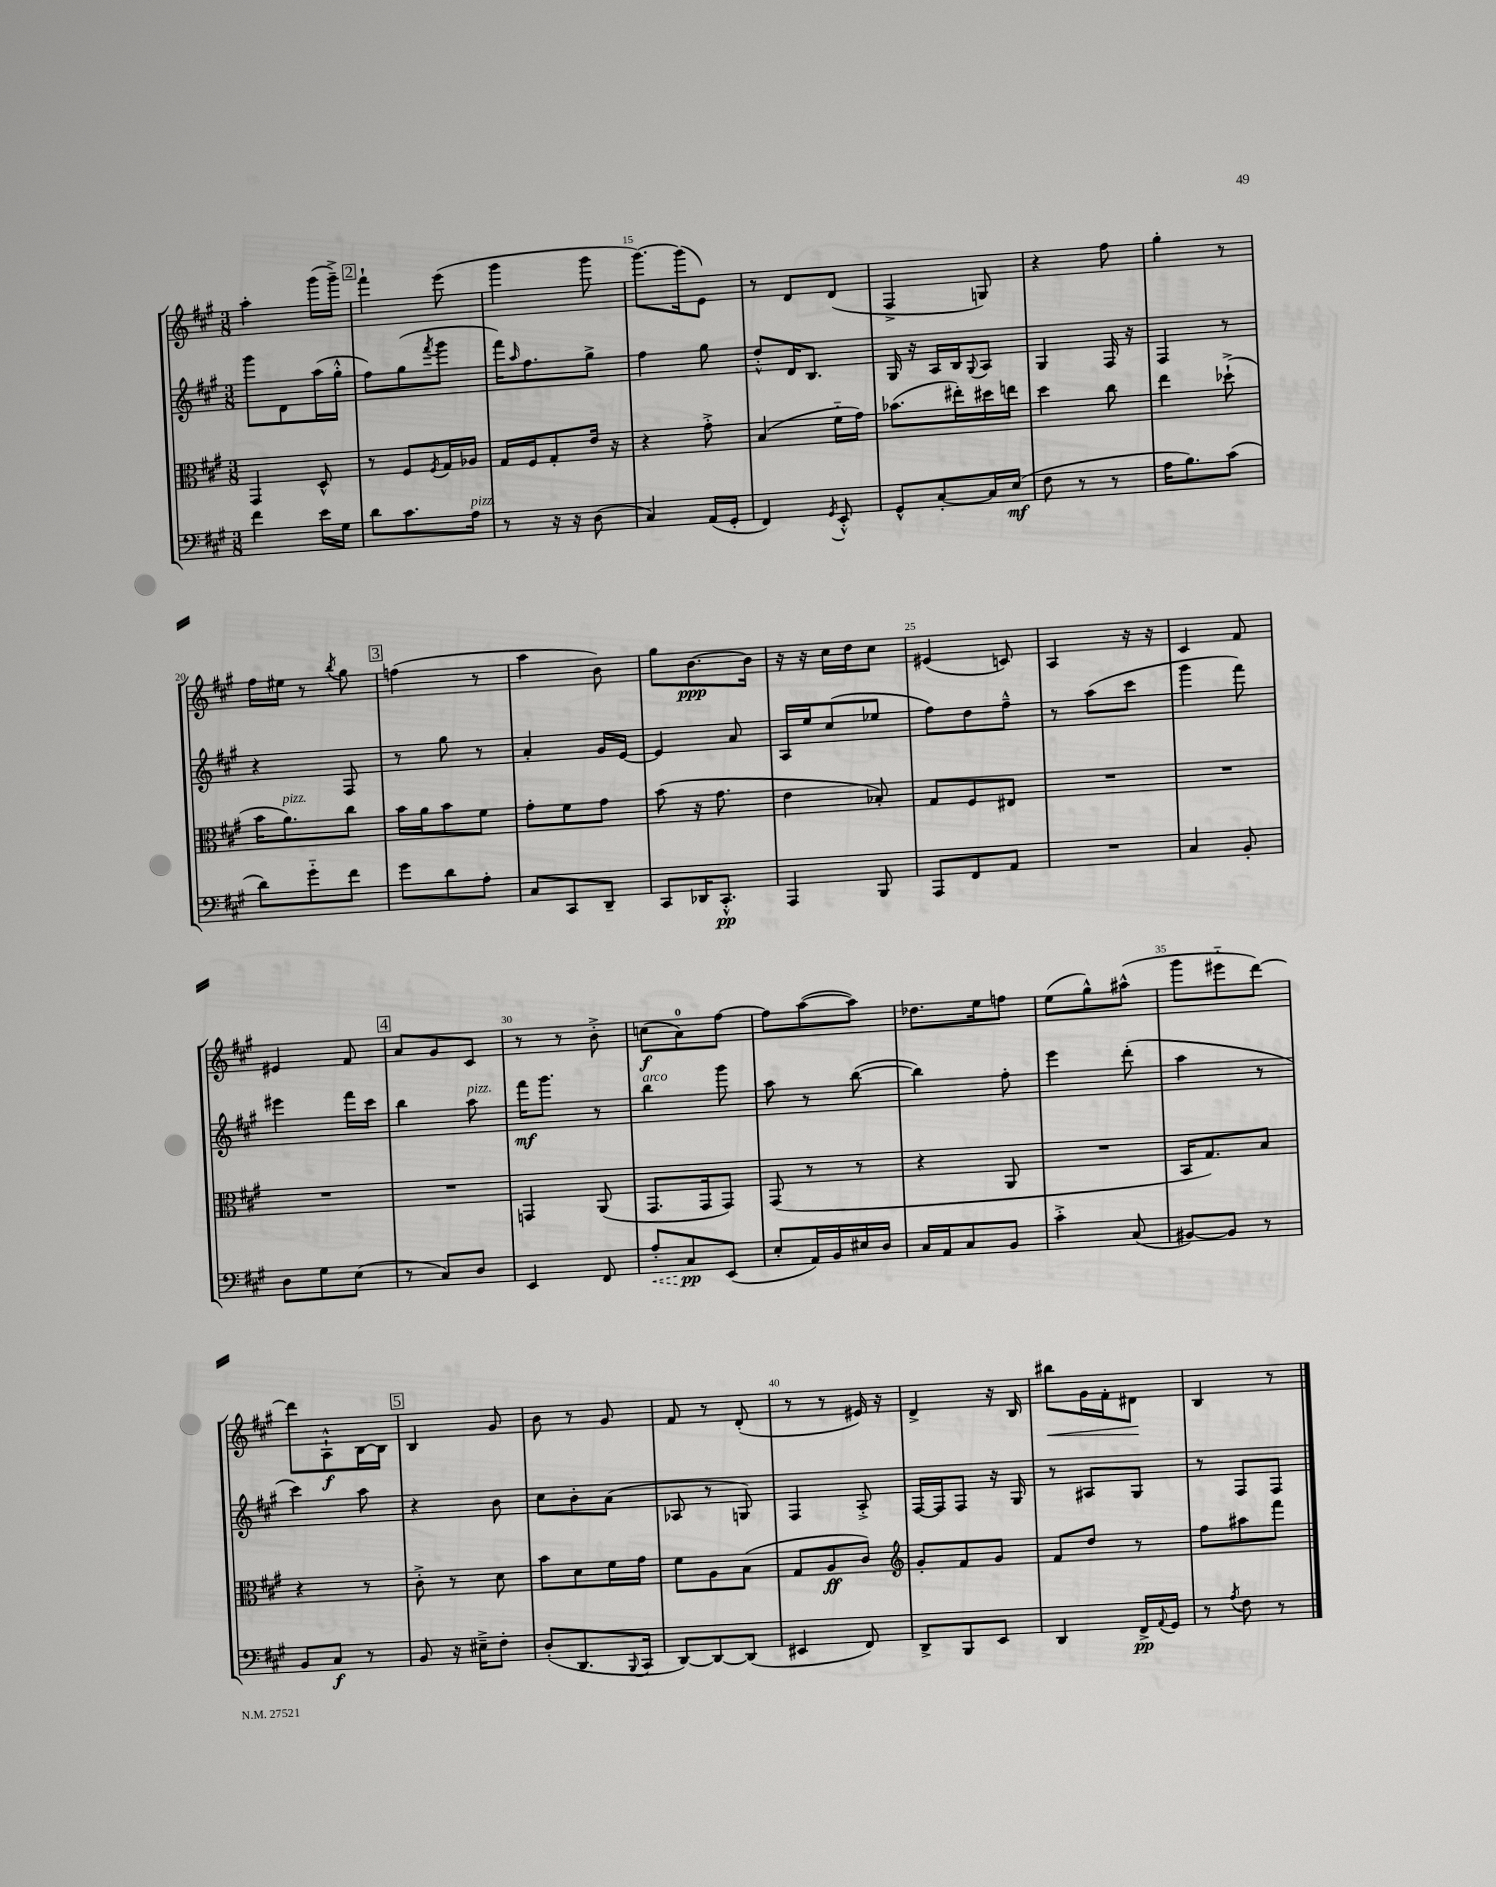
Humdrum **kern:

**kern	**kern	**kern	**kern
*staff4	*staff3	*staff2	*staff1
*clefF4	*clefC3	*clefG2	*clefG2
*k[f#c#g#]	*k[f#c#g#]	*k[f#c#g#]	*k[f#c#g#]
*M3/8	*M3/8	*M3/8	*M3/8
4f#\	4GG#/	8ggg#\L	4aa'\
.	.	8d\	.
16e\LL	8D^^/	(16aa\L	(16ggg#\LL
16G#\JJ	.	16gg#'^^\JJ	16ggg#~^\JJ)
=	=	=	=
8d\L	8r	8ff#\L)	4fff#`\
8.c#\	8F#/L	(8gg#\	.
.	8qF#/	8qfff#/	.
.	16G#/L	8ggg#\J	(8eee\
16A\Jk	16A-/JJ	.	.
=	=	=	=
8r	16G#/LL	16fff#\LK)	4ggg#\
.	.	16qqaa/	.
.	16F#/J	8.ff#\	.
16r	8G#'/	.	.
16r	.	.	.
(8D\	16e/Jk	8gg#^\J	8ggg#\
.	16r	.	.
=	=	=	=
4C#/)	4r	4ff#\	[8.ggg#\L)
.	.	.	(16ggg#\]k
(16AA/LL	8g#'^\	8gg#\	8e\J)
16GG#'/JJ	.	.	.
=	=	=	=
4FF#/)	(4B/	8dd'^^/L	8r
.	.	16d/K	8d/L
.	.	8.B/J	.
8qGG#/	.	.	.
8EE'^^/	16f#'~\LL	.	(8d/J
.	16g#\JJ)	.	.
=	=	=	=
8GG#^^/L	(8.b-\L	16G#/	4F#^/
.	.	16r	.
[8C#'/	.	16A/LL	.
.	16ee#'\L)	16B/J	.
.	.	8qqG#/	.
16C#/]L	16dd#\	8A/J	8G/)
(16E/JJ	16ee\JJ	.	.
=	=	=	=
8F#\	4dd\	4G#/	4r
8r	.	.	.
8r	8cc#\	16F#/	8ff#\
.	.	16r	.
=	=	=	=
16A\LK	4ee\	4F#/	4gg#'\
8.B\)	.	.	.
(8c#\J	(8dd-`^\	8r	8r
=	=	=	=
8d\L)	16b\LK	4r	16ff#\LL
.	8.a\)	.	16ee#\JJ
8g#'~\	.	.	8r
.	.	.	8qbb/
8f#\J	8cc#\J	8F#/	8gg#\
=	=	=	=
8g#\L	16b\LL	8r	(4ff\
.	16a\J	.	.
8d\	8b\	8gg#\	.
8A'\J	8f#\J	8r	8r
=	=	=	=
8C#/L	8g#'\L	4a'/	4aa\
8CC#/	8f#\	.	.
8DD~/J	8g#\J	16g#/LL	8b\)
.	.	[16e/JJ	.
=	=	=	=
8CC#/L	(8b\	4e/]	8gg#\L
16DD-/K	16r	.	[8.b\
8.CC#'^^/J	8.g#\	.	.
.	.	8a/	.
.	.	.	16b\]Jk
=	=	=	=
4AAA/	4e\	16A/LL	16r
.	.	16ee/J	16r
.	.	(8cc#/	16cc#\LL
.	.	.	16dd\J
8BBB/	8B-'/)	8ee-/J	8cc#\J
=	=	=	=
8AAA/L	8G#/L	8ff#\L)	(4e#/
8FF#/	8F#/	8dd\	.
8AA/J	8E#/J	8ff#~^^\J	8c/)
=	=	=	=
4.r	4.r	8r	4A/
.	.	(8aa\L	.
.	.	8ccc#\J	16r
.	.	.	16r
=	=	=	=
4C#/	4.r	4ggg#\	4c#/
8BB'/	.	8fff#\)	8f#/
=	=	=	=
8D\L	4.r	4eee#\	4e#/
8G#\	.	.	.
(8E\J	.	16fff#\LL	8f#/
.	.	16ccc#\JJ	.
=	=	=	=
8r	4.r	4bb\	8a/L
8C#/L)	.	.	8g#/
8D/J	.	8aa\	8c#/J
=	=	=	=
4EE/	4GG/	16fff#\LK	8r
.	.	8.ggg#\J	.
.	.	.	8r
8FF#/	(8AA/	8r	8b'^\
=	=	=	=
8A'/L	8.GG#/L	4bb\	(8cc\L
8C#/	.	.	8a\)
.	16GG#/k	.	.
(8EE/J	8GG#/J)	8ggg#\	[8ff#\J
=	=	=	=
8E'/L	(8GG#/	8aa\	8ff#\]L
16AA/L)	8r	8r	([8aa\
16BB/	.	.	.
16E#/	8r	([8bb\	8aa\]J)
16D/JJ	.	.	.
=	=	=	=
16C#/LL	4r	4bb\])	8.dd-\L
16AA/J	.	.	.
8C#/	.	.	.
.	.	.	16ee\k
8BB/J	8AA/	8ff#'\	8ff\J
=	=	=	=
4c#'^\	4.r	4eee\	(8ee\L
.	.	.	8gg#^^\)
(8C#/	.	(8ddd'\	(8aa#^^\J
=	=	=	=
[8BB#/L)	16BB/LK	4aa\	8ggg#\L
.	8.G#/)	.	.
8BB#/]J	.	.	8eee#'~\
8r	8B/J	8r	[8ddd\J)
=	=	=	=
8BB/L	4r	4ccc#\)	8ddd\]L
8C#/J	.	.	8A`^^\
8r	8r	8aa\	[16B\L
.	.	.	16B\]JJ
=	=	=	=
8BB/	8c#'^\	4r	4B/
16r	8r	.	.
16E#~^\LK	.	.	.
8F#'\J	8d\	8b\	8g#/
=	=	=	=
(8D'/L	8b\L	8cc#\L	8b\
8.DD/	8d\	8b'\	8r
.	16f#\L	(8a\J	8g#/
8qqBBB/	.	.	.
16CC#/Jk	16g#\JJ	.	.
=	=	=	=
[8DD/L)	8f#\L	8A-/	8f#/
8DD/_	8A\	8r	8r
(8DD/]J	(8B\J	8G/)	(8d'/
=	=	=	=
4EE#/	8G#/L	4F#/	8r
.	8A/	.	8r
8FF#/)	8c#/J)	8A'^/	16e#/)
.	.	.	16r
=	=	=	=
*	*clefG2	*	*
8DD^/L	8g#'/L	[16F#/LL	4d^/
.	.	16F#/]J	.
8BBB/	8f#/	8F#/J	.
8EE/J	8g#/J	16r	16r
.	.	16G#/	16B/
=	=	=	=
4DD/	8f#/L	8r	8bb#\L
.	8dd/J	8A#/L	16g#\L
.	.	.	16f#'\J
16FF#^/LL	8r	8G#/J	8d#\J
8qqAA/	.	.	.
16GG#/JJ	.	.	.
=	=	=	=
8r	8ff#\L	8r	4B/
8qA/	.	.	.
8F#\	8aa#\	8F#/L	.
8r	8fff#\J	8F#/J	8r
==	==	==	==
*-	*-	*-	*-
